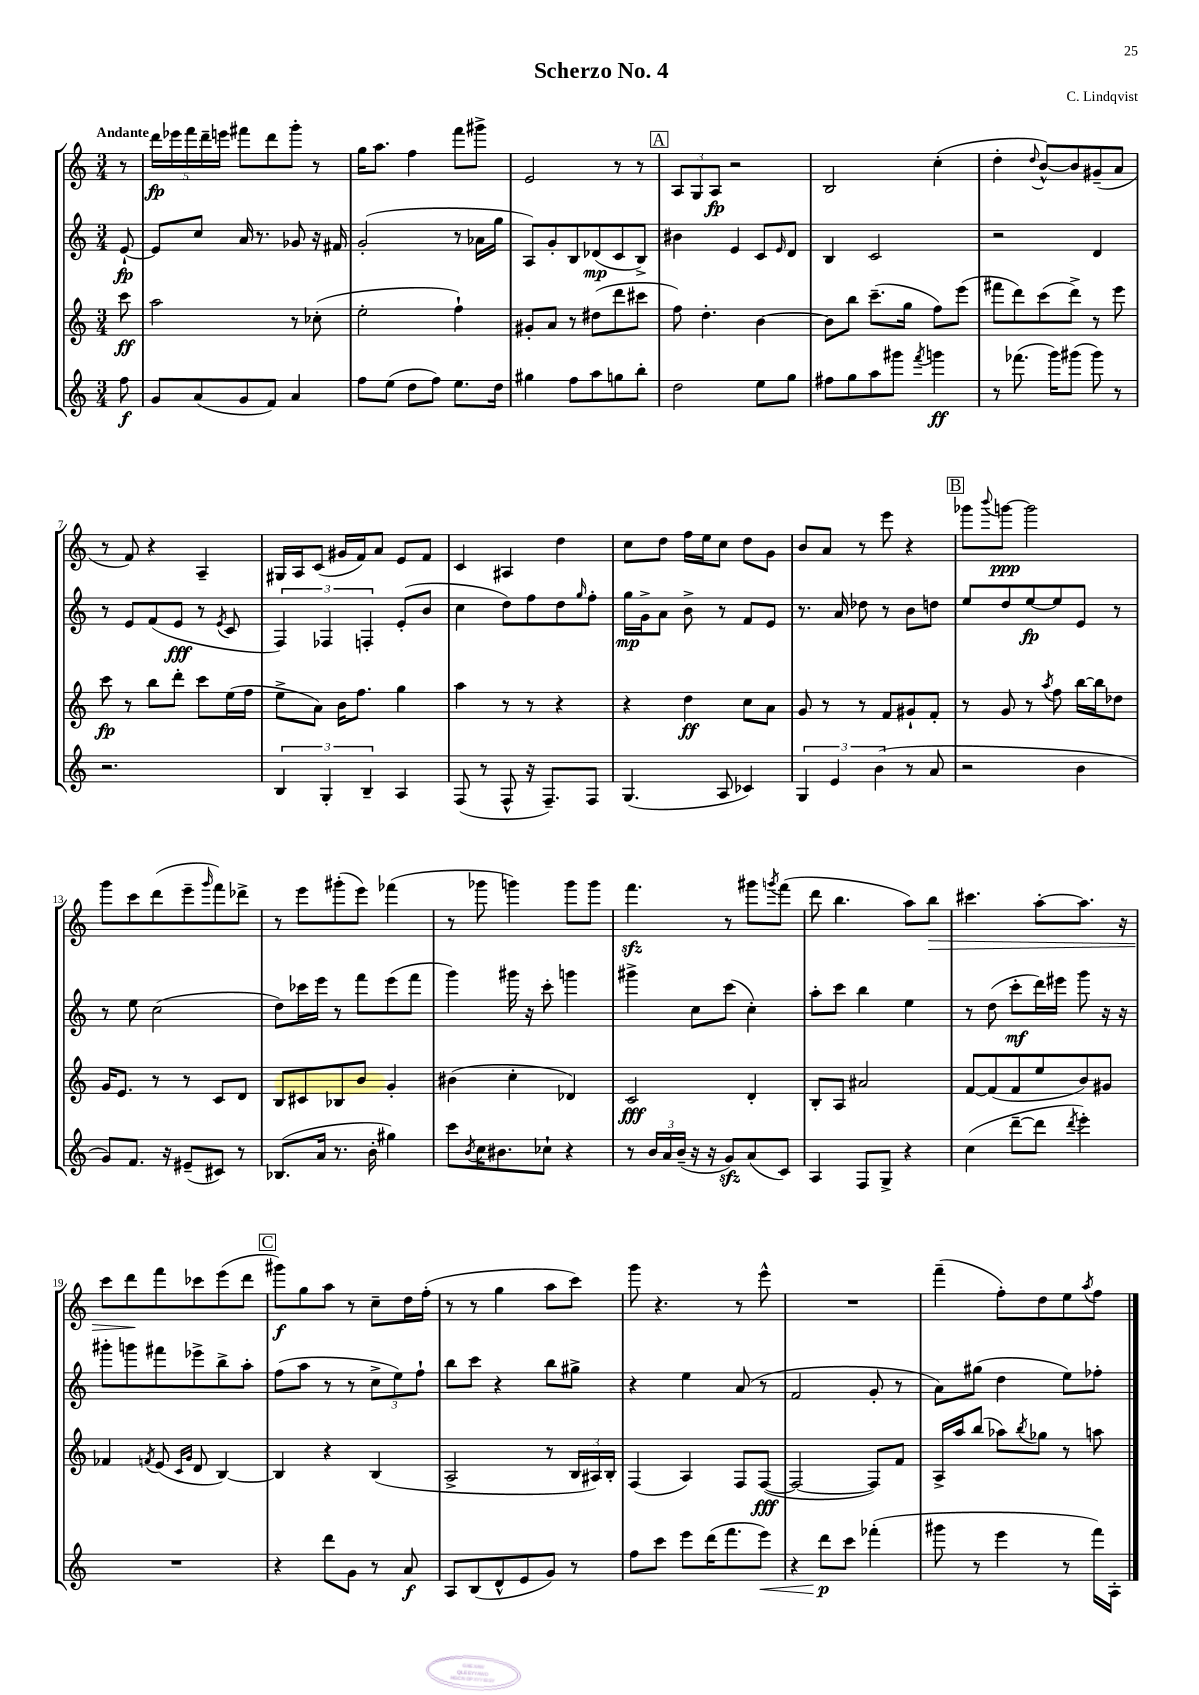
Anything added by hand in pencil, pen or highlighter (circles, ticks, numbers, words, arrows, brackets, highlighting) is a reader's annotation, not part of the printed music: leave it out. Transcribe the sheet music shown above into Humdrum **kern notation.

**kern	**kern	**kern	**kern
*staff4	*staff3	*staff2	*staff1
*clefG2	*clefG2	*clefG2	*clefG2
*k[]	*k[]	*k[]	*k[]
*M3/4	*M3/4	*M3/4	*M3/4
8ff	8ccc	[8e`	8r
=	=	=	=
8g	2aa	8e]	20ddd
.	.	.	20eee-
.	.	.	20fff
(8a	.	8cc	.
.	.	.	20ddd~
.	.	.	20eee
8g	.	16a	8fff#
.	.	8.r	.
8f)	.	.	8ddd
4a	8r	8g-	8ggg'
.	(8cc-'	16r	8r
.	.	16f#	.
=	=	=	=
8ff	2ee'	(2g'	16gg
.	.	.	8.aa
(8ee	.	.	.
8dd	.	.	4ff
8ff)	.	.	.
8.ee	4ff`)	8r	8fff
.	.	16a-	8ggg#^
16dd	.	16gg	.
=	=	=	=
4gg#	8g#'	8A)	2e
.	8a	8g'	.
8ff	8r	8B	.
8aa	(8dd#	(8d-	.
8gg	8ddd	8c	8r
8bb'	8ccc#	8B^)	8r
=	=	=	=
2dd	8ff)	4b#	12A
.	.	.	12G
.	4.dd'	.	.
.	.	.	12A
.	.	4e	2r
8ee	[4b	8c	.
.	.	16qqe	.
8gg	.	8d	.
=	=	=	=
8ff#	8b]	4B	2B
8gg	8bb	.	.
8aa	(8.ccc~	2c	.
8ggg#	.	.	.
.	16gg	.	.
8qfff	.	.	.
4ggg	8ff)	.	(4cc'
.	(8eee	.	.
=	=	=	=
8r	8fff#	2r	4dd'
(8.fff-	8ddd)	.	.
.	.	.	8qqdd
.	(8ccc	.	[8b^^)
16ggg)	.	.	.
(8ggg#	8ddd^)	.	8b]
8ggg#)	8r	4d	(8g#~
8r	8eee	.	8a
=	=	=	=
2.r	8ccc	8r	8r
.	8r	8e	8f)
.	8bb	(8f	4r
.	8ddd'	8e	.
.	8ccc	8r	4A~
.	.	8qe	.
.	(16ee	8c	.
.	16ff	.	.
=	=	=	=
6B	8ee^	6F)	16G#
.	.	.	16A
.	8a)	.	(8c
6G'	.	6F-	.
.	16b	.	16g#
.	8.ff	.	16f)
6B~	.	6F'	.
.	.	.	8a
4A	4gg	(8e'	8e
.	.	8b	8f
=	=	=	=
(8F	4aa	4cc	4c
8r	.	.	.
8F^^	8r	8dd)	4A#
16r	8r	8ff	.
8.F~)	.	.	.
.	4r	8dd	4dd
.	.	16qqgg	.
8F	.	8ff'	.
=	=	=	=
(4.G	4r	16gg	8cc
.	.	16g^	.
.	.	8a	8dd
.	4dd	8b^	16ff
.	.	.	16ee
8A	.	8r	8cc
4c-)	8cc	8f	8dd
.	8a	8e	8g
=	=	=	=
6G	8g	8.r	8b
.	8r	.	8a
6e	.	.	.
.	.	16a	.
.	8r	8dd-	8r
(6b	.	.	.
.	8f	8r	8eee
8r	8g#`	8b	4r
8a	8f'	8dd	.
=	=	=	=
2r	8r	8ee	8ggg-
.	.	.	8qqbbb
.	8g	8dd	[8ggg
.	8r	[8ee	2ggg]
.	8qaa	.	.
.	8ff	8ee]	.
4b	[16bb	8e	.
.	16bb]	.	.
.	8dd-	8r	.
=	=	=	=
8g)	16g	8r	8ggg
.	8.e	.	.
8.f	.	8ee	8ccc
.	8r	(2cc	(8ddd
16r	.	.	.
(8e#~	8r	.	8eee~
.	.	.	16qqggg
8c#)	8c	.	8fff)
8r	8d	.	8ddd-^
=	=	=	=
(8.B-	8B	8dd)	8r
.	8c#	16ccc-	8eee
16a	.	16eee	.
8.r	8B-	8r	(8ggg#'
.	8b	8fff	8eee)
16b'	.	.	.
4gg#)	4g'	(8eee	(4fff-
.	.	8fff	.
=	=	=	=
8ccc	(4b#	4ggg)	8r
8qb	.	.	.
16cc	.	.	8ggg-
8.b#	.	.	.
.	4cc'	16ggg#	4ggg)
.	.	16r	.
8cc-`	.	8ccc'	.
4r	4d-)	4ggg	8ggg
.	.	.	8ggg
=	=	=	=
8r	2c	4ggg#^	4.fff
24b	.	.	.
24a	.	.	.
(24b~	.	.	.
16r	.	8cc	.
16r	.	.	.
8g)	.	(8ccc	8r
(8a	4d'	4cc')	8ggg#
.	.	.	8qggg
8c)	.	.	(8fff
=	=	=	=
4A	8B'	8aa'	8ddd
.	8A	8ccc	4.bb
8F	2a#	4bb	.
8G^	.	.	.
4r	.	4ee	8aa)
.	.	.	8bb
=	=	=	=
(4cc	[8f	8r	4.ccc#
.	(8f]	(8dd	.
[8ddd~	8f	8ccc'	.
8ddd]	8ee	16ddd)	[8aa'
.	.	16eee#	.
8qddd	.	.	.
4eee')	8b)	8ggg	8.aa]
.	8g#	16r	.
.	.	16r	16r
=	=	=	=
2.r	4f-	8ggg#'	8ccc
.	.	8ggg	8ddd
.	8qf	.	.
.	(8e	8fff#	8fff
.	16qqc	.	.
.	16qqg	.	.
.	8d	8eee-^	8ccc-
.	[4B)	8bb^	(8eee
.	.	8aa'	8ddd
=	=	=	=
4r	4B]	(8ff	8ggg#)
.	.	8aa	8gg
8ddd	4r	8r	8aa
8g	.	8r	8r
8r	(4B	12cc^	8cc~
.	.	12ee)	.
8a	.	.	16dd
.	.	12ff`	.
.	.	.	(16ff'
=	=	=	=
8A	2A^	8bb	8r
(8B	.	8ccc	8r
8d^^	.	4r	4gg
8e	.	.	.
8g)	8r	8bb	8aa
8r	24B	8gg#^	8ccc)
.	24A#)	.	.
.	24B'	.	.
=	=	=	=
8ff	(4F	4r	8ggg
8ccc	.	.	4.r
8eee	4A)	4ee	.
(16ddd	.	.	.
8.fff	.	.	.
.	8F	(8a	8r
8eee)	([8F	8r	8eee^^
=	=	=	=
4r	2F_	2f	2.r
8ddd	.	.	.
8ccc	.	.	.
(4fff-'	8F])	8g'	.
.	8f	8r	.
=	=	=	=
8ggg#	16A^	8a)	(4fff~
.	16aa	.	.
8r	(8bb	(8gg#	.
4eee	8aa-)	4dd	8ff')
.	8qbb	.	.
.	8gg-	.	8dd
8r	8r	8ee)	8ee
.	.	.	8qaa
16fff)	8aa	8ff-'	8ff
16A'	.	.	.
==	==	==	==
*-	*-	*-	*-
